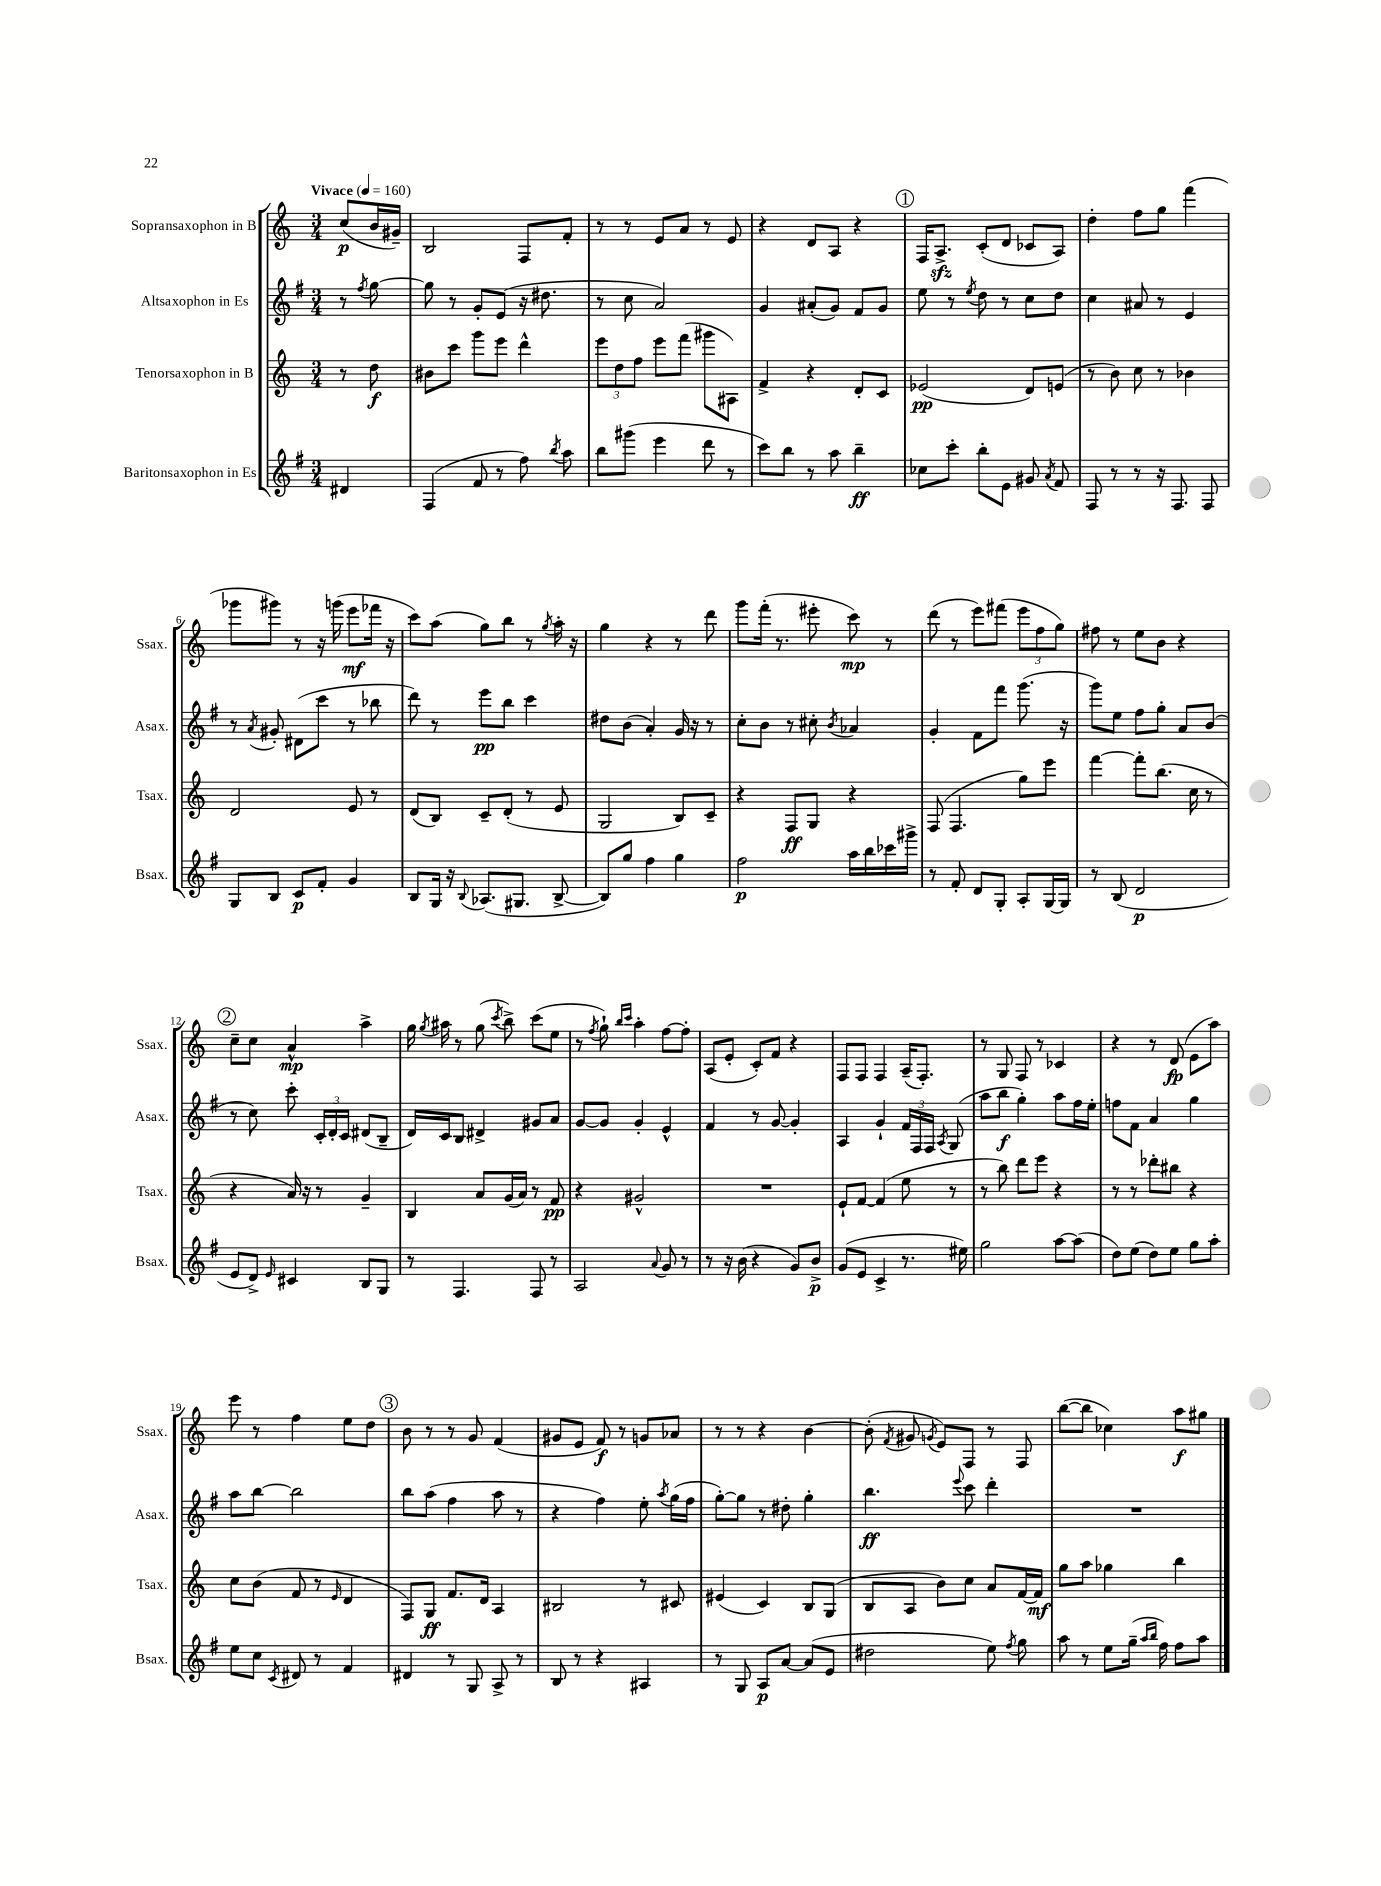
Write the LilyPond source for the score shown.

<<
\new StaffGroup <<
\new Staff = "s0" \with { instrumentName = "Sopransaxophon in B" shortInstrumentName = "Ssax." } {
    \clef treble \key c \major \numericTimeSignature \time 3/4 \partial 4 \tempo "Vivace" 4 = 160
    \autoBeamOff c''8[\p( b'16 gis'16]--) |
    b2 f8[ f'8]-. |
    r8 r8 e'8[ a'8] r8 e'8 |
    r4 d'8[ a8] r4 |
    \mark \markup { \circle "1" } f16[ a8.]->\sfz c'8[-.( d'8] ces'8[ a8]) |
    d''4-. f''8[ g''8] f'''4( |
    ges'''8[ gis'''8]) r8 r16 g'''16( e'''8[\mf fes'''16] r16 |
    c'''8[) a''8]( g''8[) b''8] r8 \acciaccatura { g''8 } a''16-. r16 |
    g''4 r4 r8 d'''8 |
    g'''8[ f'''16]-.( r8. eis'''8-. c'''8\mp) r8 |
    d'''8( r8 e'''8[) fis'''8]( \tuplet 3/2 { e'''8[ f''8 g''8]) } |
    fis''8 r8 e''8[ b'8] r4 |
    \mark \markup { \circle "2" } c''8[-- c''8] a'4-^\mp a''4-> |
    g''16 \acciaccatura { g''8 } ais''16 r8 g''8( \acciaccatura { c'''8 } b''8->) c'''8[( e''8] |
    r8 \acciaccatura { f''8 } g''8-!) \grace { b''16[ c'''16] } a''4-. f''8[~ f''8]-. |
    a8[( e'8]-. c'8[-.) f'8] r4 |
    f8[ f8] f4 a16[--( f8.]-.) |
    r8 g8 f8 r8 ces'4 |
    r4 r8 d'8\fp( e'8[ a''8]) |
    e'''8 r8 f''4 e''8[ d''8] |
    \mark \markup { \circle "3" } b'8 r8 r8 g'8 f'4( |
    gis'8[ e'8] f'8\f) r8 g'8[ aes'8] |
    r8 r8 r4 b'4~ |
    b'8-.( \acciaccatura { f'8 } gis'8 \acciaccatura { g'8 } e'8[) f8] r8 f8 |
    b''8[~( b''8] ces''4) a''8[\f gis''8] \bar "|." |
}
\new Staff = "s1" \with { instrumentName = "Altsaxophon in Es" shortInstrumentName = "Asax." } {
    \clef treble \key g \major \numericTimeSignature \time 3/4 \partial 4
    \autoBeamOff r8 \acciaccatura { fis''8 } g''8~ |
    g''8 r8 g'8[-. e'8]( r16 dis''8. |
    r8 c''8 a'2) |
    g'4 ais'8[-.( g'8]) fis'8[ g'8] |
    \mark \markup { \circle "1" } e''8 r8 \acciaccatura { e''8 } d''8 r8 c''8[ d''8] |
    c''4 ais'8 r8 e'4 |
    r8 \acciaccatura { a'8 } gis'8-. dis'8[( c'''8] r8 bes''8 |
    d'''8) r8 e'''8[\pp b''8] c'''4 |
    dis''8[ b'8]( a'4-.) g'16 r16 r8 |
    c''8[-. b'8] r8 cis''8-. \acciaccatura { b'8 } aes'4 |
    g'4-. fis'8[ fis'''8] g'''8.( r16 |
    g'''8[) e''8] fis''8[ g''8]-. a'8[ b'8]( |
    \mark \markup { \circle "2" } r8 c''8) c'''8-. \tuplet 3/2 { c'16[-. d'16-. c'16] } dis'8[( b8]-- |
    d'16[) c'16 b8] dis'4-> gis'8[ a'8] |
    g'8[~ g'8] g'4-. e'4-^ |
    fis'4 r8 g'8~ g'4-. |
    a4 g'4-! \tuplet 3/2 { fis'16[ fis16 fis16] } \acciaccatura { a8 } g8( |
    a''8[ b''8]\f g''4-.) a''8[ fis''16 e''16]-. |
    f''8[ fis'8] a'4 g''4 |
    a''8[ b''8]~ b''2 |
    \mark \markup { \circle "3" } b''8[ a''8]( fis''4 a''8 r8 |
    r4 fis''4) e''8-. \acciaccatura { a''8 } g''16[( fis''16] |
    g''8[~-.) g''8] r8 dis''8-. g''4-. |
    b''4.\ff \appoggiatura { e'''8 } c'''8 d'''4-. |
    R2. \bar "|." |
}
\new Staff = "s2" \with { instrumentName = "Tenorsaxophon in B" shortInstrumentName = "Tsax." } {
    \clef treble \key c \major \numericTimeSignature \time 3/4 \partial 4
    \autoBeamOff r8 d''8\f |
    bis'8[ c'''8] g'''8[ e'''8] d'''4-^ |
    \tuplet 3/2 { e'''8[ d''8 f''8] } e'''8[ f'''8]( gis'''8[ ais8]) |
    f'4-> r4 d'8[-. c'8] |
    \mark \markup { \circle "1" } ees'2\pp( d'8[) e'8]( |
    r8 b'8) c''8 r8 bes'4 |
    d'2 e'8 r8 |
    d'8[( b8]) c'8[-- d'8]-.( r8 e'8 |
    g2 b8[) c'8]-- |
    r4 f8[\ff g8] r4 |
    f8( f4. g''8[) e'''8] |
    f'''4~ f'''8[-. b''8.]( c''16 r8 |
    \mark \markup { \circle "2" } r4 a'16) r16 r8 g'4-- |
    b4 a'8[ g'16( a'16]) r8 f'8\pp |
    r4 gis'2-^ |
    R2. |
    e'8[-! f'8]~ f'4( e''8 r8 |
    r8 b''8) d'''8[ e'''8] r4 |
    r8 r8 des'''8[-. bis''8] r4 |
    c''8[ b'8]( f'8 r8 \grace { e'16 } d'4 |
    \mark \markup { \circle "3" } f8[) g8]\ff f'8.[ d'16] a4 |
    bis2 r8 cis'8 |
    eis'4( c'4) b8[ g8]( |
    b8[ a8] b'8[) c''8] a'8[ f'16~ f'16]\mf |
    g''8[ a''8] ges''4 b''4 \bar "|." |
}
\new Staff = "s3" \with { instrumentName = "Baritonsaxophon in Es" shortInstrumentName = "Bsax." } {
    \clef treble \key g \major \numericTimeSignature \time 3/4 \partial 4
    \autoBeamOff dis'4 |
    fis4( fis'8 r8 fis''8) \acciaccatura { b''8 } a''8 |
    b''8[ gis'''8]( e'''4 d'''8 r8 |
    c'''8[) b''8] r8 a''8 b''4--\ff |
    \mark \markup { \circle "1" } ces''8[ c'''8]-. b''8[-. e'8] gis'8 \acciaccatura { a'8 } fis'8 |
    fis8 r8 r8 r16 fis8. fis8 |
    g8[ b8] c'8[\p fis'8]-. g'4 |
    b8[ g16] r16 \appoggiatura { b8 } aes8.[( gis8.] b8~-> |
    b8[) g''8] fis''4 g''4 |
    fis''2\p a''16[ b''16 ces'''16 gis'''16]-> |
    r8 fis'8-. d'8[ g8]-. a8[-. g16~ g16] |
    r8 b8( d'2\p |
    \mark \markup { \circle "2" } e'8[ d'8]->) \grace { e'16 } cis'4 b8[ g8] |
    r8 fis4. fis8 r8 |
    a2 \appoggiatura { a'8 } g'8 r8 |
    r8 r16 b'16( r4 g'8[) b'8]->\p |
    g'8[( e'8] c'4-> r8. eis''16) |
    g''2 a''8[~ a''8]( |
    d''8[) e''8]( d''8[) e''8] g''8[ a''8]-. |
    e''8[ c''8] \acciaccatura { c'8 } dis'8 r8 fis'4 |
    \mark \markup { \circle "3" } dis'4 r8 g8 a8-> r8 |
    b8 r8 r4 ais4 |
    r8 g8 a8[\p a'8]~ a'8[( e'8] |
    dis''2 e''8) \acciaccatura { fis''8 } g''8 |
    a''8 r8 e''8[ g''16]--( \grace { a''16[ b''16] } fis''16) fis''8[ a''8] \bar "|." |
}
>>
>>
